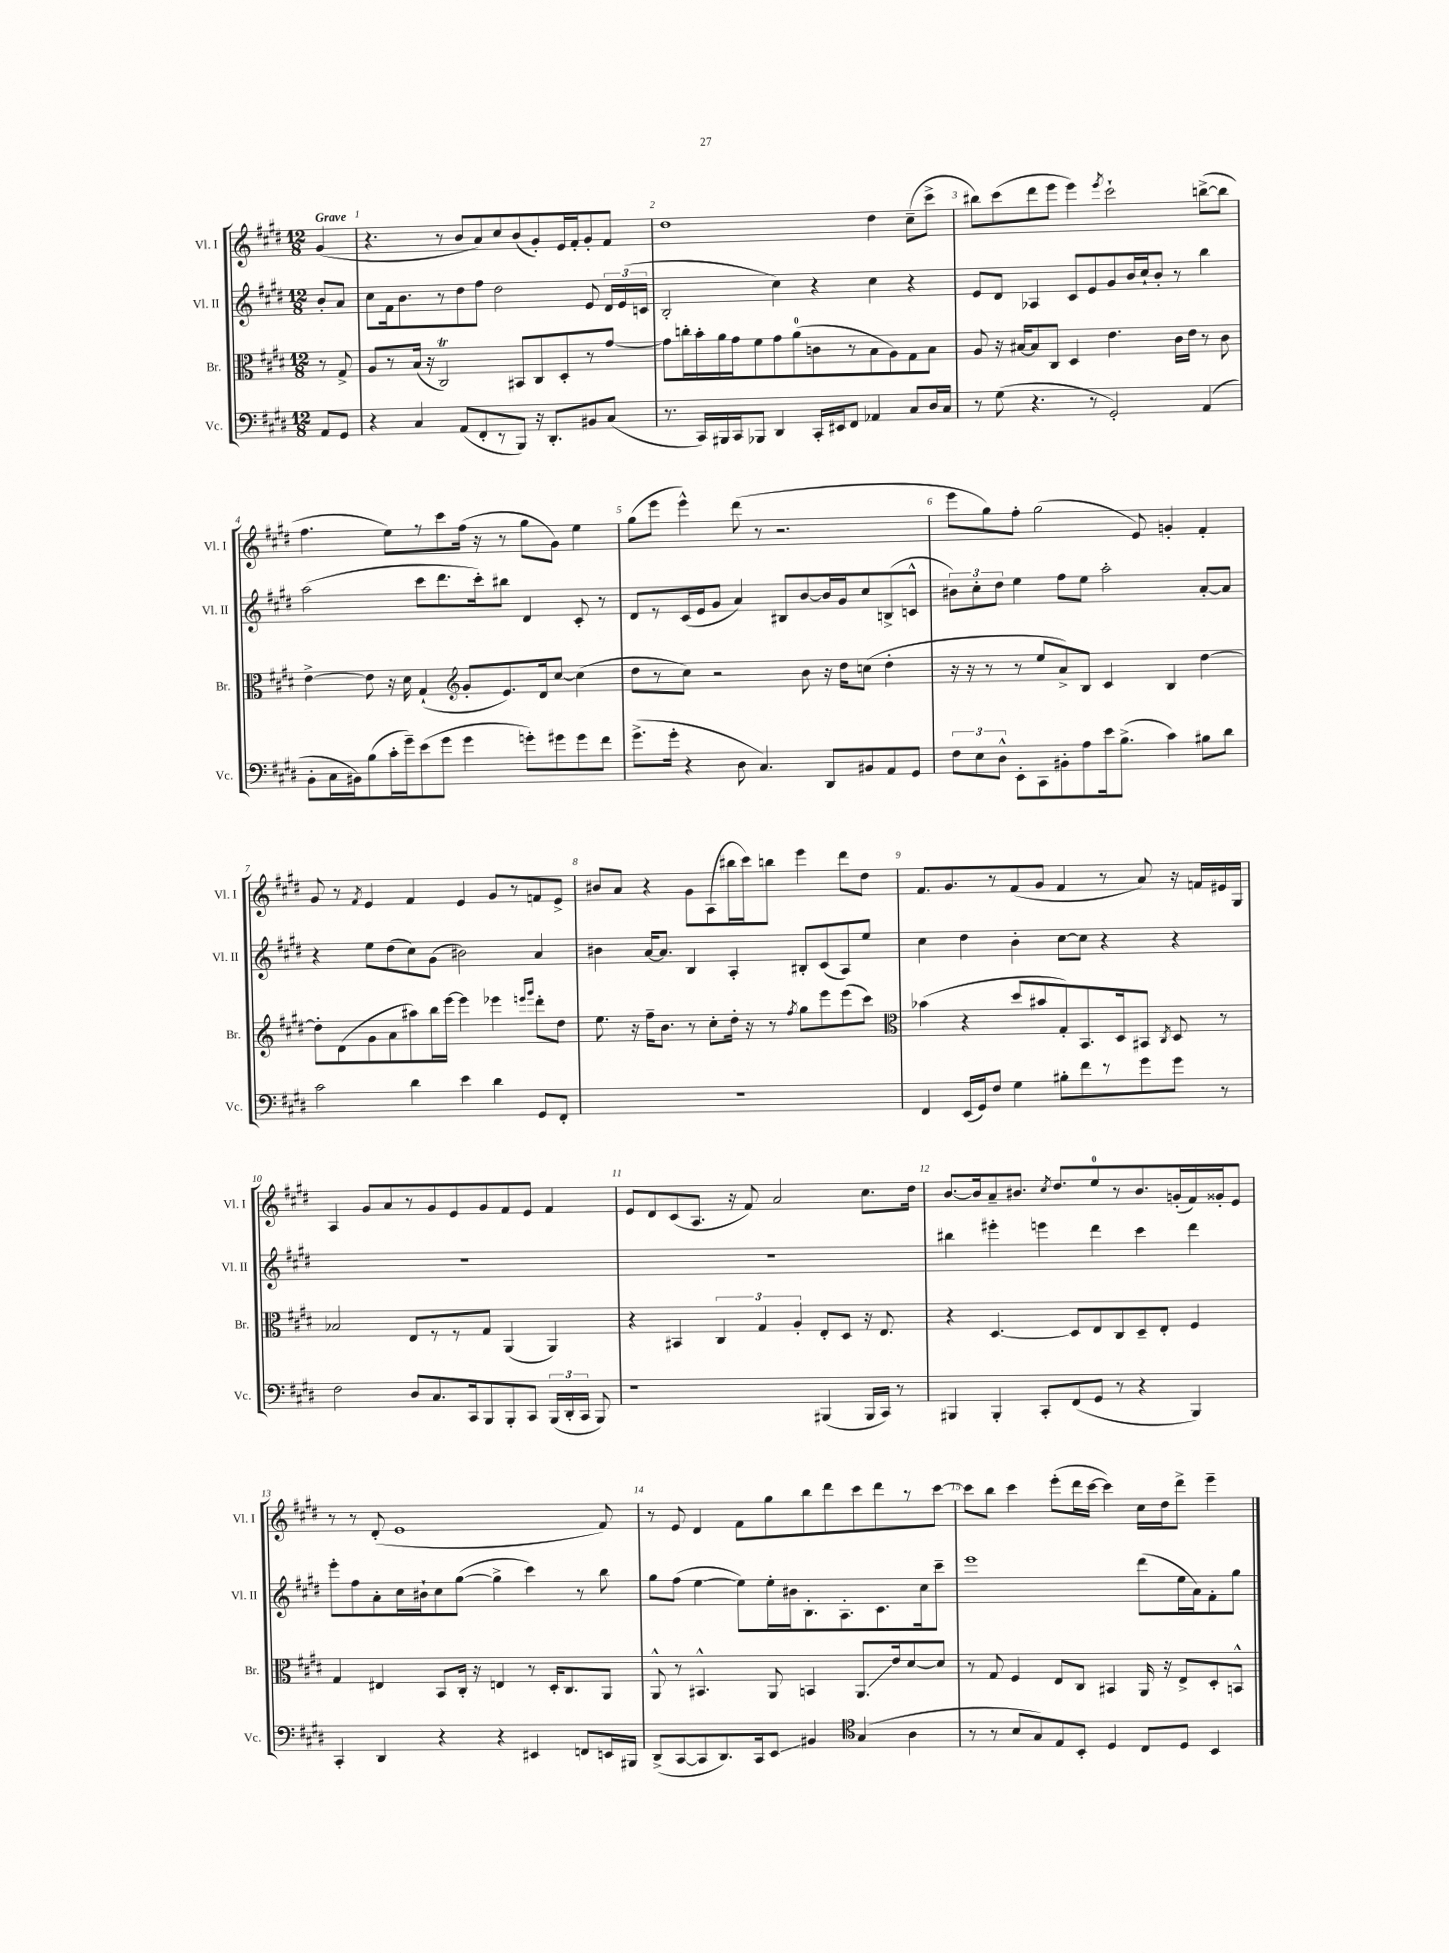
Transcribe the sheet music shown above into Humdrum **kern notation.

**kern	**kern	**kern	**kern
*staff4	*staff3	*staff2	*staff1
*clefF4	*clefC3	*clefG2	*clefG2
*k[f#c#g#d#]	*k[f#c#g#d#]	*k[f#c#g#d#]	*k[f#c#g#d#]
*M12/8	*M12/8	*M12/8	*M12/8
8AA/L	8r	8b'/L	(4g#/
8GG#/J	8G#^/	8a/J	.
=	=	=	=
4r	8A/L	8cc#\L	4.r
.	8r	16f#\k	.
.	.	8.b\	.
4C#/	(16B/Jk	.	.
.	16r	.	.
.	2C#/)	8r	8r
(8AA/L	.	8dd#\	8b/L
8FF#'/	.	8ff#\J	8a/)
8r	.	2dd#\	8cc#/
8BBB/J)	8BB#/L	.	(8b/
16r	8C#/	.	8g#'/)
8.DD#'/L	.	.	.
.	8D#'/	.	16e/L
.	.	.	16f#'/J
8BB#/	8r	8e/	8g#'/
(8C#/J	[8g#/J	24d#/LL	8f#/J
.	.	(24e/	.
.	.	24c/JJ	.
=	=	=	=
8.r	8g#\]L	2B'/	1dd#
.	16cc'\L	.	.
16CC#/LL)	16b'\	.	.
16BBB#/	16a\	.	.
16CC#/J	16g#\J	.	.
8BBB-/J	8f#\	.	.
4DD#/	8g#\	4cc#\)	.
.	(8a\	.	.
16CC#'/LL	8c\	4r	.
16EE#/J	.	.	.
8FF#/J	8r	.	.
4AA-/	8B\	4cc#\	4dd#\
.	8A\)	.	.
8C#/L	8G#\	4r	(8cc#~\L
16D#/L	8B\J	.	8ccc#^\J
16C#/JJ	.	.	.
=	=	=	=
8r	8A/	8e/L	8bb#\L)
(8G#\	16r	8d#/J	(8ccc#\
.	[16B#/LK	.	.
4.r	8B#/]	4A-/	8ddd#\
.	8C#/J	.	8eee\J
.	4D#/	8c#/L	4eee\)
8r	.	8e/	.
.	.	.	8qeee/
2GG#'/)	4.e\	8g#/	2ccc#`\
.	.	16b/L	.
.	.	16cc#`/J	.
.	.	8b'/J	.
.	16c#\LL	8r	.
.	16e\JJ	.	.
(4AA/	8r	4bb\	([8bb^\L
.	8c#\	.	8bb\]J
=	=	=	=
8BB'\L	[4e^\	(2aa\	4.ff#\
16C#\L	.	.	.
16BB#\J)	.	.	.
(8B\	8e\]	.	.
16c#'\L	16r	.	8ee\L)
16g#~\J)	16d#\	.	.
(8e\	(4G#`/	8ccc#\L	8r
8g#\J	.	8.ddd#\	8ccc#\
*	*clefG2	*	*
4g#\	8g#'/L	.	(16ff#\Jk
.	.	16ccc#'\k)	16r
.	8.e/)	8bb#\J	8r
8g'\L)	.	4d#/	8gg#\L
.	16d#/k	.	.
8g#\	[8cc#/J	.	8g#\J)
8g#\	(4cc#\]	8c#'/	4ee\
8f#\J	.	8r	.
=	=	=	=
(8.g#^\L	8dd#\L	8d#/L	(8gg#\L
.	8r	8r	8eee\J
16g#'\Jk	.	.	.
4r	8cc#\J)	(16c#/L	4eee^^\)
.	.	16e/J	.
.	2r	8g#/J	.
8D#\	.	4a/)	(8ddd#\
4.C#/)	.	.	8r
.	.	8B#/L	2.r
.	8b\	[8b/	.
8DD#/L	16r	16b/]L	.
.	16dd#\LK	16g#/J	.
8BB#/	(8cc\J	8cc#/	.
8AA/	4dd#'\	(8B^/	.
8GG#/J	.	8c^^/J	.
=	=	=	=
12F#\L	16r	12b#\L)	8eee\L
.	16r	.	.
12E\	.	12cc#'\	.
.	8r	.	8gg#\)
12D#^^\J	.	12dd#\J	.
8EE'\L	8r	4ee\	8ff#'\J
8CC#\	8ee/L	.	(2gg#\
8BB#'\	8a^/)	8ff#\L	.
8A\	8B/J	8ee\J	.
16e\k	4c#/	2aa'\	.
(8.B^\J	.	.	.
.	.	.	8e/)
4c#\)	4B/	.	4g'/
8B#\L	[4dd#\	[8a'/L	4f#'/
8d#\J	.	8a/]J	.
=	=	=	=
2c#\	8dd#'\]L	4r	8g#/
.	(8d#\	.	8r
.	.	.	8qf#/
.	8g#\	8ee\L	4e/
.	8a\	(8dd#\	.
4d#\	8aa#\)	8cc#\)	4f#/
.	16bb\L	(8g#\J	.
.	[16eee\JJ	.	.
4e\	4eee\]	2b#\)	4e/
4d#\	4eee-\	.	8g#/L
.	.	.	8r
.	16qqeee/LL	.	.
.	16qqggg#/JJ	.	.
8GG#/L	8ddd#'\L	4a/	8f/
8FF#'/J	8dd#\J	.	8e^/J
=	=	=	=
1.r	8.ee\	4b#\	8b#/L
.	.	.	8a/J
.	16r	.	.
.	16ff#~\LK	[16a/LK	4r
.	8.b\J	8.a/]J	.
.	8r	4B/	8g#\L
.	8cc#'\L	.	(8A\
.	16dd#'\Jk	4A'/	16bb#\L
.	16r	.	16ccc#\J)
.	8r	.	8bb\J
.	8qff#/	.	.
.	8gg#\L	8B#'/L	4eee\
.	8eee\	(8c#/	.
.	(8eee\	8A/)	8ddd#\L
.	8ccc#\J)	8ee/J	8dd#\J
=	=	=	=
*	*clefC3	*	*
4FF#/	(4b-\	4cc#\	8.f#/L
.	.	.	8.g#/
(16EE/LL	4r	4dd#\	.
16GG#/J)	.	.	.
8F#/J	.	.	8r
4G#\	8dd#/L	4b'\	(8f#/
.	8b#/	.	8g#/J
8B#'\L	8G#'/)	[8cc#\L	4f#/
8f#\	8.BB/	8cc#\]J	.
8r	.	4r	8r
.	16D#/k	.	.
8g#\	8BB#/J	.	8a/)
.	8qC#/	.	.
8g#\J	8D#/	4r	16r
.	.	.	16f/LL
8r	8r	.	16e#/
.	.	.	16G#/JJ
=	=	=	=
2F#\	2B-/	1.r	4A/
.	.	.	8g#/L
.	.	.	8a/
8D#/L	8E/L	.	8r
8.C#/	8r	.	8g#/
.	8r	.	8e/
16CC#/k	.	.	.
8BBB/	8G#/J	.	8g#/
8BBB'/	(4AA/	.	8f#/
8CC#/J	.	.	8e/J
(24BBB/LL	4AA/)	.	4f#/
24DD#'/	.	.	.
24CC#/JJ	.	.	.
8BBB/)	.	.	.
=	=	=	=
1r	4r	1.r	8e/L
.	.	.	8d#/
.	4BB#/	.	(8c#/
.	.	.	8.A/J
.	6C#/	.	.
.	.	.	16r
.	.	.	8f#/)
.	6G#/	.	.
.	.	.	2a/
.	6A'/	.	.
(4BBB#/	8E'/L	.	.
.	8D#/J	.	.
16BBB#/LL	16r	.	8.cc#\L
16CC#/JJ)	8.E/	.	.
8r	.	.	.
.	.	.	16dd#\Jk
=	=	=	=
4BBB#/	4r	4bb#\	[8.b/L
.	.	.	16b/]k
4BBB#'/	[4.D#/	4eee#'\	8a~/
.	.	.	8.b#/J
8CC#'/L	.	4eee\	.
.	.	.	8qcc#/
.	.	.	8.dd#/L
(8FF#/	8D#/]L	.	.
8GG#/J	8E/	4ddd#\	8ee/
8r	8C#/	.	8r
4r	8D#~/	4ccc#\	8.b#/
.	8E'/J	.	.
.	.	.	(16g'/L
4BBB#/)	4F#/	4ddd#\	16f#/)
.	.	.	16g##'/J
.	.	.	8e/J
=	=	=	=
4CC#'/	4G#/	8eee'\L	8r
.	.	8ff#\	8r
4DD#/	4E#/	8a'\	(8d#'/
.	.	16cc#\L	1e
.	.	16b#`\J	.
4r	8BB/L	8cc#\	.
.	16C#'/Jk	([8gg#\J	.
.	16r	.	.
4r	4E/	4gg#^\]	.
4EE#/	8r	4ccc#\)	.
.	16D#'/LK	.	.
.	8.C#/	.	.
8FF/L	.	8r	.
16EE/L	8AA/J	8bb\	8f#/)
16BBB#/JJ	.	.	.
=	=	=	=
(8DD#^/L	8AA^^/	8gg#\L	8r
[8CC#/	8r	(8ff#\J	8e/
8CC#/]	4.BB#^^/	[4ee\	4d#/
8.DD#/)	.	.	.
.	.	8ee\]L)	8f#\L
16CC#/k	.	.	.
8EE/J	8AA/	16ee'\L	8gg#\
.	.	16b#\J	.
4BB#/	4BB/	8.B'\	8bb\
.	.	.	8ddd#\
.	.	8.A'\	.
*clefC4	*	*	*
(4G#/	8.AA/L	.	8ccc#\
.	.	8.c#\	8ddd#\
.	16e/k	.	.
4A\	[8d#/	.	8r
.	.	16cc#\k	.
.	8d#/]J	8ccc#~\J	[8ccc#\J
=	=	=	=
8r	8r	1eee	8ccc#\]L
8r	8G#/	.	8bb\J
8B/L	4F#/	.	4ccc#\
8G#/)	.	.	.
8E/	8E/L	.	(8eee'\L
8BB'/J	8C#/J	.	16ddd#\L
.	.	.	[16ccc#\JJ
4D#/	4BB#/	.	4ccc#\])
8C#/L	16AA/	(8ddd#\L	16cc#\LL
.	16r	.	16dd#\J
8D#/J	8E^/L	16ee\L	8ddd#^\J
.	.	16a\J)	.
4BB/	8D#'/	8f#'\	4eee~\
.	8BB^^/J	8gg#\J	.
==	==	==	==
*-	*-	*-	*-
